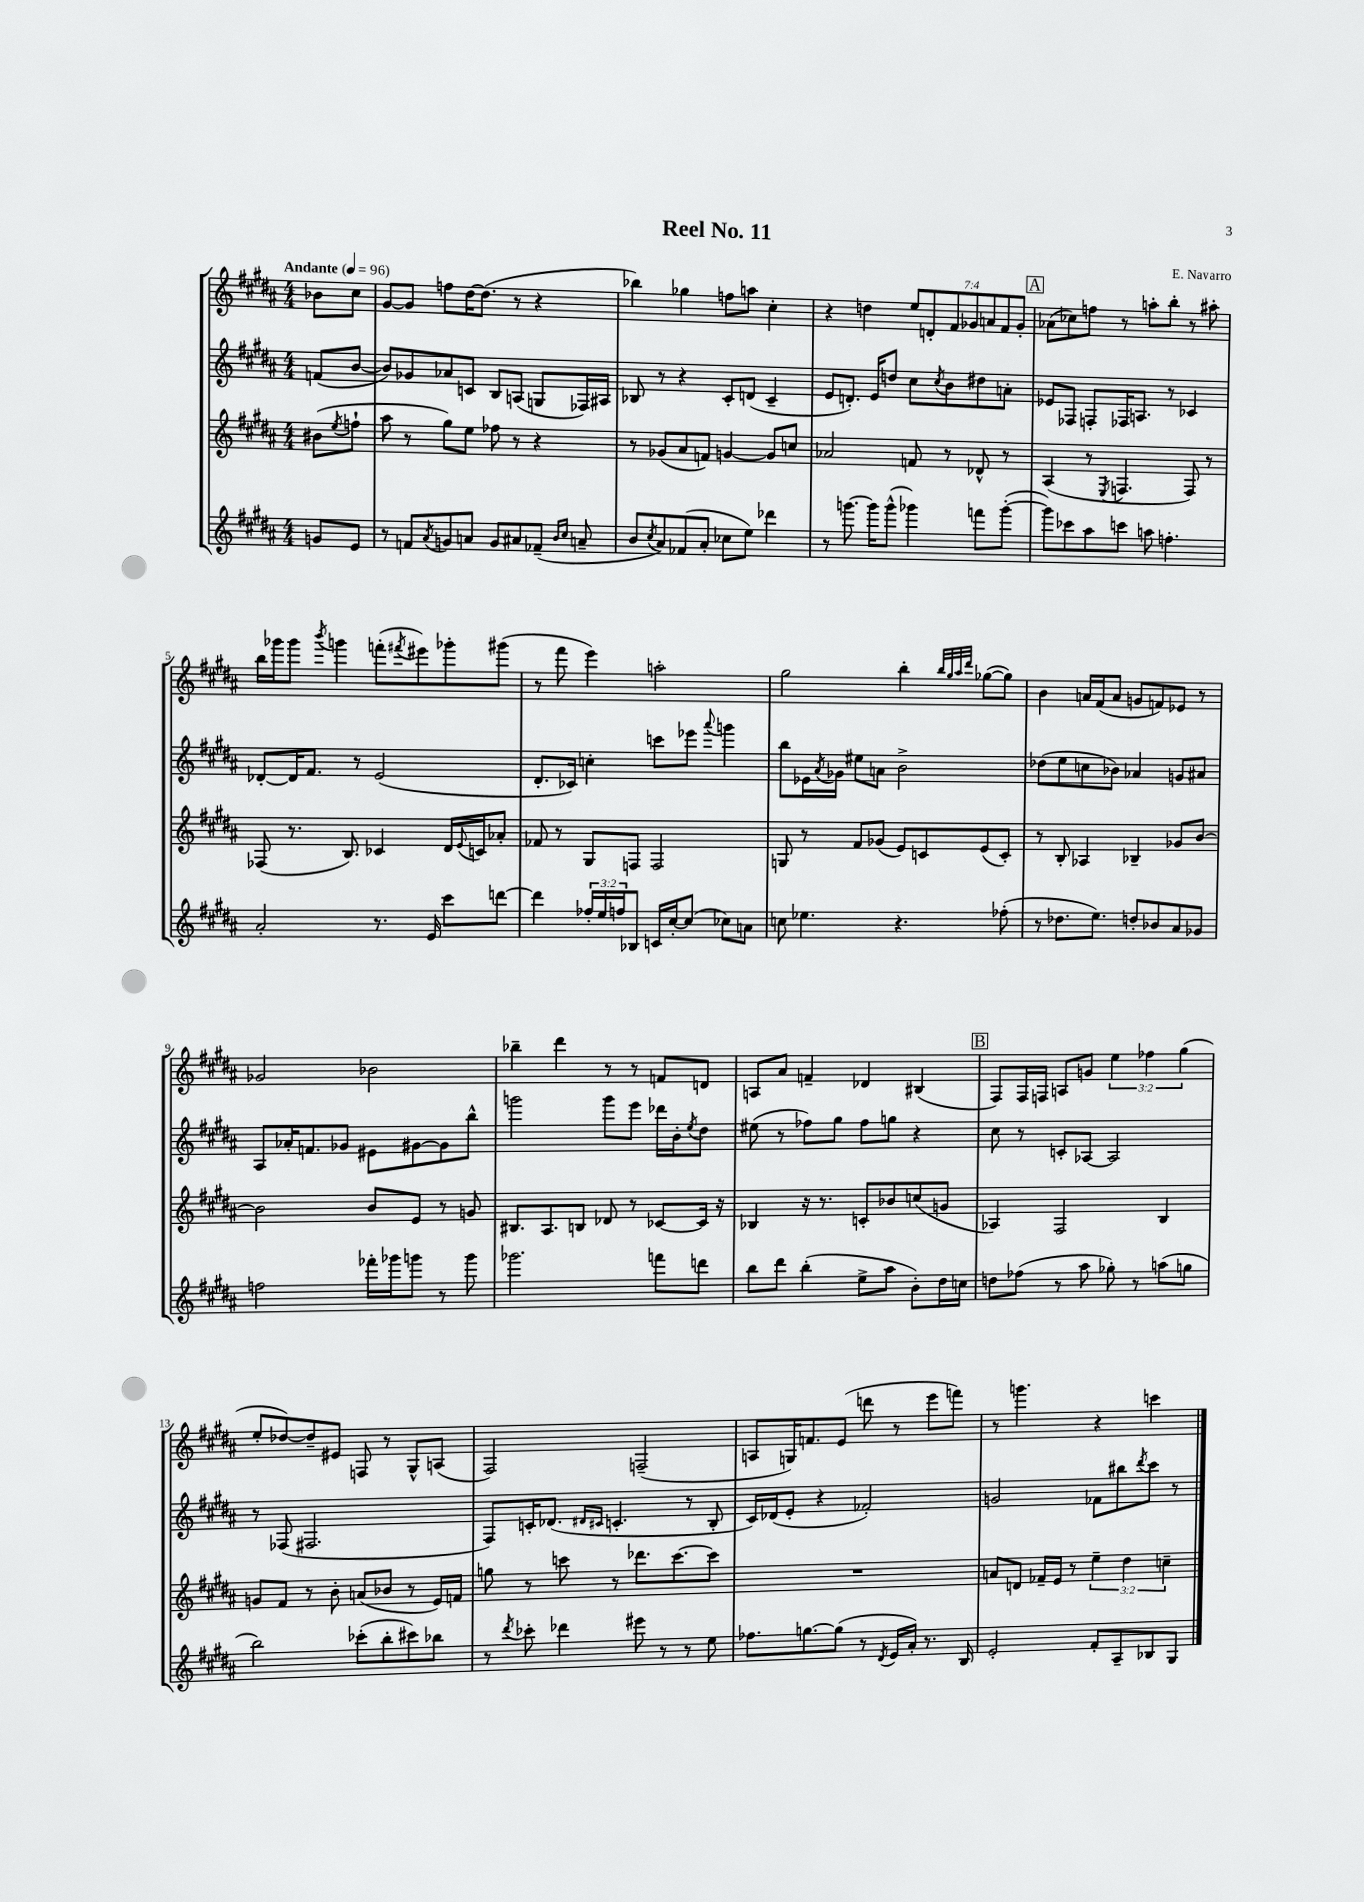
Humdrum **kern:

**kern	**kern	**kern	**kern
*part4	*part3	*part2	*part1
*staff4	*staff3	*staff2	*staff1
*clefG2	*clefG2	*clefG2	*clefG2
*k[f#c#g#d#a#]	*k[f#c#g#d#a#]	*k[f#c#g#d#a#]	*k[f#c#g#d#a#]
*M4/4	*M4/4	*M4/4	*M4/4
*MM96	*MM96	*MM96	*MM96
=	=	=	=
!	!	!	!LO:TX:a:B:t=Andante
8gn/L	(8b#X\L	(8fn/L	8b-X\L
.	8qee/	.	.
8e/J	8ffn`\J	[8b/J	8cc#\J
=1	=1	=1	=1
8r	8aa#\	8b/L])	[8g#/L
8fn/L	8r	8g-X/	8g#/J]
8qa#/	.	.	.
8gn/	8gg#\L)	8a-X/	8ffn\L
8an/J	8ee\J	8cn/J	[16dd#\K
.	.	.	(8.dd#\J]
8g/L	8ff-X\	8B/L	.
8a#X/	8r	(8An/J	8r
(8f-X~/J	4r	8Gn/L	4r
16qqb/LL	.	.	.
16qqcc#/JJ	.	.	.
8an~/	.	16F-X/L)	.
.	.	16A#X/JJ	.
=2	=2	=2	=2
8b/L	8r	8B-X/	4bb-X\)
8qcc#/	.	.	.
8a#/)	(8g-X/L	8r	.
(8f-X/	8a#/	4r	4gg-X\
8a#'/J	8fn/J)	.	.
8cc-X\L	[4gn/	8c#'/L	8ffn\L
8ee\J)	.	(8dn/J	8aan\J
4ddd-X\	8g/L]	4c#~/	4cc#'\
.	8ccn/J	.	.
=3	=3	=3	=3
8r	2a-X/	8e/L	4r
[8.gggn\	.	8.dn'/J)	.
.	.	.	4ddn\
16ggg\KL]	.	16e/KL	.
(8ggg^^\J	.	8ddn/J	.
4ggg-X\)	8fn/	8cc#\L	14ee/L
.	.	.	14dn'/
.	.	8qcc#/	.
.	8r	8b\	.
.	.	.	14f#/
.	.	.	14g-X/
8fffn\L	8d-X^^/	8dd#X\	.
.	.	.	14an/
.	.	.	14f#/
([8ggg-'\J	8r	8an'\J	.
.	.	.	14g-'/J
!!LO:REH:place=s1:t=A
=4	=4	=4	=4
8ggg-\L])	(4A#/	8e-X/L	(8a-X\L
8ccc-X\	.	8F-X/J	8cc-X\)
8aa#\	8r	8Fn'/L	8ffn\J
.	8qE/	.	.
8cccn\J	4.Fn/	16F-X/K	8r
.	.	8.An/J	.
8aan\	.	.	8aan'\L
4.ffn'\	.	8r	8bb'\J
.	8F/)	4c-X/	8r
.	8r	.	8aa#X'\
!!LO:LB:g=z
=5	=5	=5	=5
2a#'/	(8F-X/	[8d-X'/L	16bb\LL
.	.	.	16ggg-X\J
.	8.r	16d-/K]	8ggg-\J
.	.	8.f#/J	.
.	.	.	8qbbb/
.	.	.	4gggn\
.	8.B/)	.	.
.	.	8r	.
8.r	4c-X/	(2e/	(8fffn'\L
.	.	.	8qfff#X/
.	.	.	8eee#X\)
16e/	.	.	.
8ccc#\L	16d#/LL	.	8ggg-X'\
.	8qqe/	.	.
.	16cn/J	.	.
[8dddn\J	8a-X'/J	.	(8ggg#X\J
=6	=6	=6	=6
4ddd\]	8f-X/	8.d#'/L	8r
.	8r	.	8fff#\
.	.	16c-X/Jk)	.
24ff-X'/LL	8G#/L	4ccn'\	4eee\)
24ee/	.	.	.
24ffn/J	.	.	.
8B-X/J	8Fn/J	.	.
16cn/LL	2F/	8cccn\L	2aan'\
[16cc#'/J	.	.	.
(8cc#/J]	.	8eee-X\J	.
.	.	8qqaaa#/	.
8cc-X\L)	.	4gggn\	.
8an\J	.	.	.
=7	=7	=7	=7
8ccn\	8Gn/	8bb\L	2gg#\
4.ee-X\	8r	16e-X\L	.
.	.	8qa#/	.
.	.	16g-X\JJ	.
.	8f#/L	8ee#X\L	.
.	(8g-X/J	8an\J	.
4.r	8e/L)	2b^\	4bb'\
.	8cn/	.	.
.	.	.	32qqbb/LLL
.	.	.	32qqgg#/
.	.	.	32qqaa#/
.	.	.	32qqddd#/JJJ
.	(8e/	.	([8gg-X\L
(8ff-X'\	8c'/J)	.	8gg-\J])
=8	=8	=8	=8
8r	8r	(8dd-X\L	4b\
8.dd-X\L	8B'/	8ee\	.
.	4A-X/	8ccn\	16an/LL
8.ee\J)	.	.	(16f#/J
.	.	8b-X\J)	8a/J
8ddn'/L	4B-X~/	4a-X/	8gn/L
8b-X/	.	.	8fn/)
8a#/	8g-X/L	8gn/L	8e-X/J
8g-X/J	[8b/J	8a#X/J	8r
!!LO:LB:g=z
=9	=9	=9	=9
2ffn\	2b\]	8A#/L	2g-X/
.	.	16a-X'/K	.
.	.	8.fn/	.
.	.	8g-X/J	.
16fff-X'\LL	8b/L	8e#X\L	2b-X\
16ggg-X\J	.	.	.
8gggn\J	8e/J	[8g#X\	.
8r	8r	8g#\]	.
8ggg\	8gn/	8bb^^\J	.
=10	=10	=10	=10
2.ggg-X\	8.B#X/L	2gggn\	4bb-X~\
.	8.A#/	.	.
.	.	.	4ddd#\
.	8Bn/J	.	.
.	8d-X/	8ggg\L	8r
.	8r	8eee\J	8r
8fffn\L	[8c-X/L	16ddd-X\LL	8fn/L
.	.	16b'\J	.
.	.	8qee/	.
8dddn\J	16c-/Jk]	8dd#\J	8dn/J
.	16r	.	.
=11	=11	=11	=11
8bb\L	4B-X/	(8ee#X\	8An/L
8ddd#\J	.	8r	8a#/J
(4bb'\	16r	8ff-X\L)	4fn~/
.	8.r	.	.
.	.	8gg#\J	.
8ee^\L	8cn'/L	8ff-\L	4d-X/
8aa#\J	8b-X/	8ggn\J	.
8b'\L)	(8ccn/	4r	(4B#X/
16dd#\L	8gn/J	.	.
16ccn\JJ	.	.	.
!!LO:REH:place=s1:t=B
=12	=12	=12	=12
8ddn\L	4A-X/)	8cc#\	8F#/L)
(8ff-X\J	.	8r	16F#/L
.	.	.	16Fn/JJ
8r	2F#/	8cn'/L	8An/L
8aa#\	.	[8A-X/J	8gn/J
8gg-X'\)	.	2A-/]	6ee\
8r	.	.	.
.	.	.	6ff-X\
(8aan\L	4B/	.	.
.	.	.	(6gg#\
8ggn\J	.	.	.
!!LO:LB:g=z
=13	=13	=13	=13
2bb\)	8gn/L	8r	8ee'/L
.	8f#/J	(8F-X/	[8dd-X/)
.	8r	2.F#X/	8dd-~/]
.	8b'\	.	8e#X/J
(8ccc-X'\L	(8an/L	.	8Fn/
8bb'\	8b-X/J	.	8r
8ccc#X\)	8r	.	8G#^^/L
8bb-X\J	16e/LL)	.	(8An/J
.	16fn/JJ	.	.
=14	=14	=14	=14
8r	8ggn\	8F#/L)	2F#/)
8qddd#/	.	.	.
8ccc-X'\	8r	16cn'/K	.
.	.	(8.d-X/J	.
4ddd-X\	8cccn\	.	.
.	.	16qqd#X/LL	.
.	.	16qqc#X/JJ	.
.	8r	4.cn'/	.
8eee#X\	8.ddd-X\L	.	(2Fn~/
8r	.	.	.
.	[8.ccc\	.	.
8r	.	8r	.
8ee\	8ccc\J]	8B'/	.
=15	=15	=15	=15
8.ff-X\L	1r	16c#/LL)	8An/L
.	.	(16d-X/J	.
.	.	8e'/J	16Gn/K)
[8.ggn\	.	.	8.fn/
.	.	4r	.
(8gg\J]	.	.	(8e/J
8r	.	2f-X'/)	8dddn\
8qd#/	.	.	.
16e/LL	.	.	8r
16a#'/JJ)	.	.	.
8.r	.	.	8eee\L
.	.	.	8fffn\J)
16B/	.	.	.
=16	=16	=16	=16
2e'/	8an/L	2gn/	8r
.	8dn/J	.	4.gggn\
.	16f-X~/LL	.	.
.	16e/JJ	.	.
.	8r	.	.
8f#'/L	6ee~\	8f-X\L	4r
8A#~/	.	8bb#X\	.
.	6dd#\	.	.
.	.	8qddd#/	.
8B-X/	.	8ccc#\J	4cccn\
.	6ccn~\	.	.
8G#/J	.	8r	.
==	==	==	==
*-	*-	*-	*-
